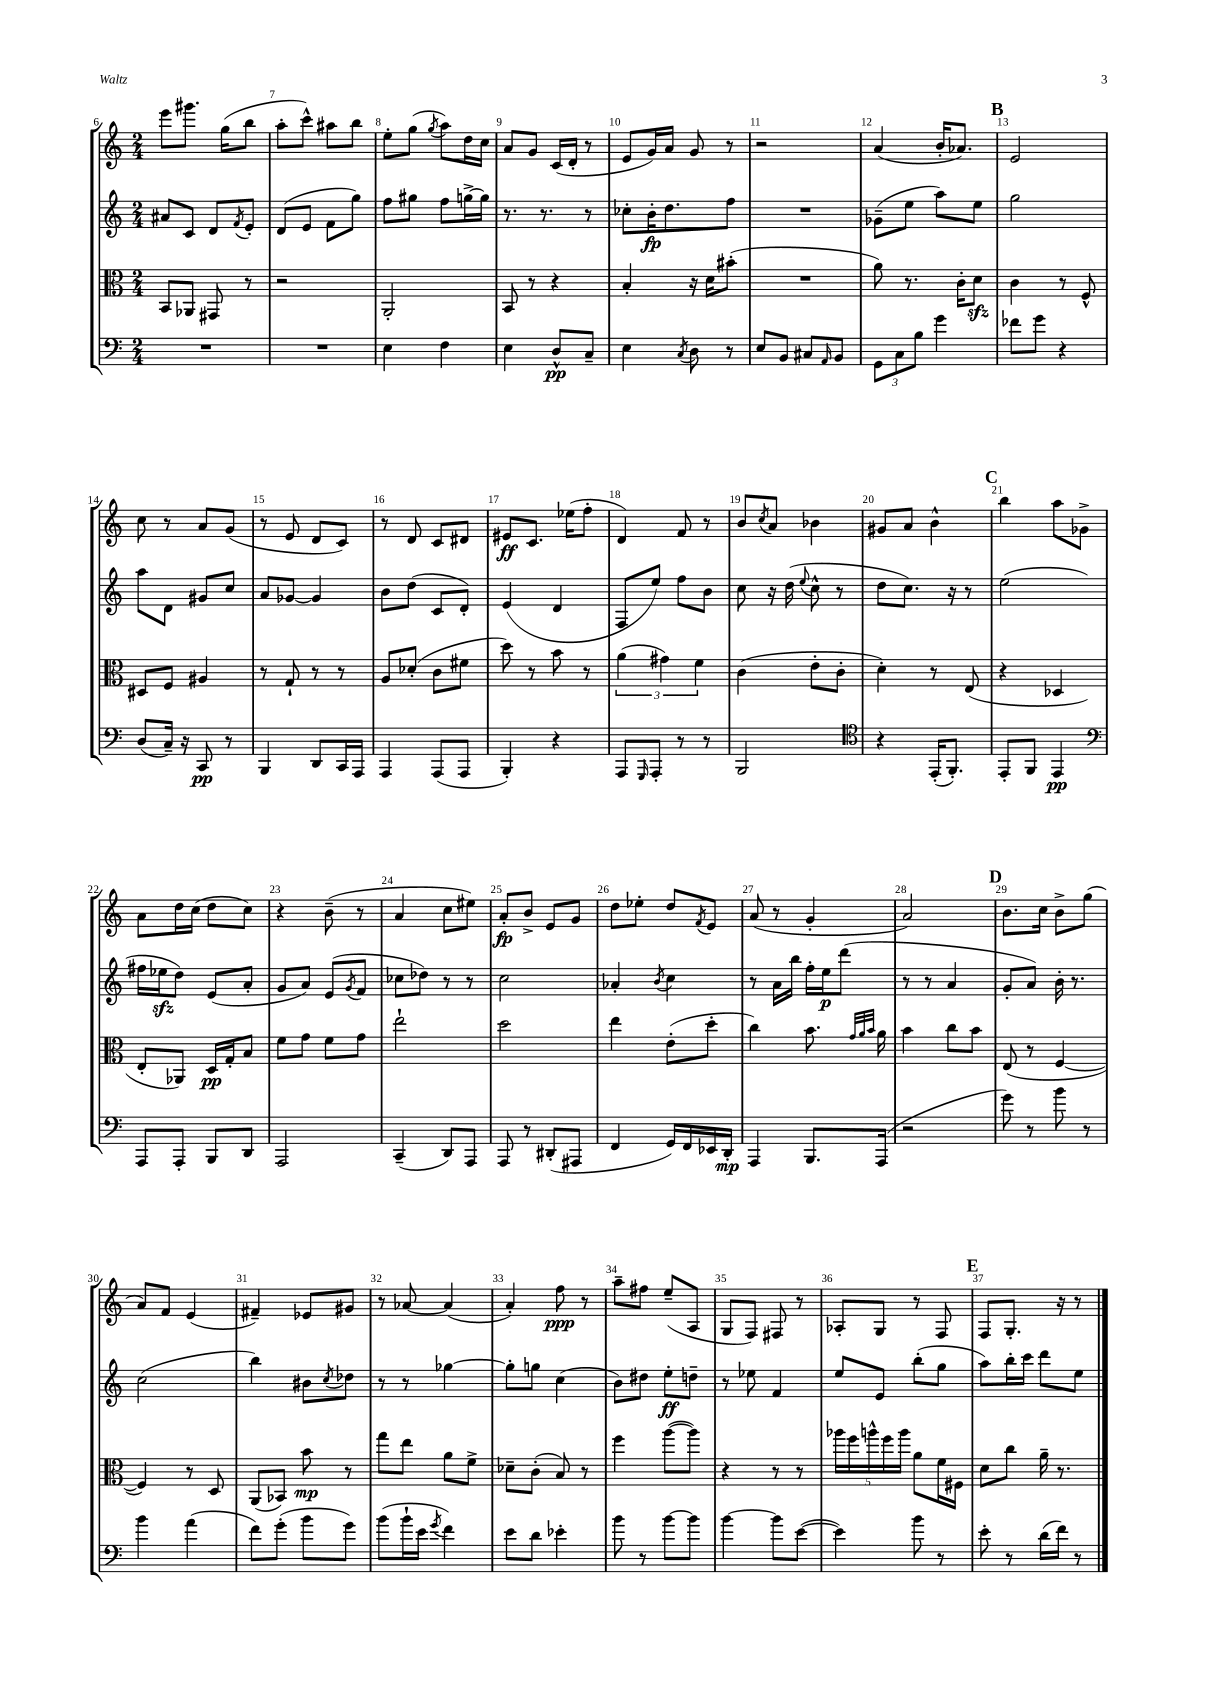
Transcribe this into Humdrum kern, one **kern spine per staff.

**kern	**kern	**kern	**kern
*staff4	*staff3	*staff2	*staff1
*clefF4	*clefC3	*clefG2	*clefG2
*k[]	*k[]	*k[]	*k[]
*M2/4	*M2/4	*M2/4	*M2/4
2r	8BB/L	8a#/L	8eee\L
.	8AA-/J	8c/J	8.ggg#\J
.	8GG#/	8d/L	.
.	.	.	(16gg\LK
.	.	8qf/	.
.	8r	8e'/J	8bb\J
=	=	=	=
2r	2r	(8d/L	8aa'\L
.	.	8e/J	8ccc^^\J)
.	.	8f\L	8aa#\L
.	.	8gg\J)	8bb\J
=	=	=	=
4E\	2AA'/	8ff\L	8ee'\L
.	.	8gg#\J	(8gg\J
.	.	.	8qgg/
4F\	.	8ff\L	8aa\L)
.	.	[16gg^\L	16dd\L
.	.	16gg\]JJ	16cc\JJ
=	=	=	=
4E\	8BB/	8.r	8a/L
.	8r	.	8g/J
.	.	8.r	.
8D^^/L	4r	.	(16c/LL
.	.	.	16d'/JJ
8C~/J	.	8r	8r
=	=	=	=
4E\	4B'/	8cc-'\L	8e/L
.	.	16b'\K	16g/L)
.	.	8.dd\	16a/JJ
8qC/	.	.	.
8D\	16r	.	8g/
.	16d\LK	.	.
8r	(8b#'\J	8ff\J	8r
=	=	=	=
8E/L	2r	2r	2r
8BB/J	.	.	.
8C#/L	.	.	.
16qqAA/	.	.	.
8BB/J	.	.	.
=	=	=	=
12GG\L	8a\)	(8g-~\L	(4a/
12C\	.	.	.
.	8.r	8ee\J	.
12B\J	.	.	.
4g\	.	8aa\L)	16b'/LK
.	16c'\LK	.	8.a-/J)
.	8d\J	8ee\J	.
=	=	=	=
8f-\L	4c\	2gg\	2e/
8g\J	.	.	.
4r	8r	.	.
.	8F^^/	.	.
=	=	=	=
(8D/L	8D#/L	8aa\L	8cc\
16C~/Jk)	8F/J	8d\J	8r
16r	.	.	.
8CC/	4A#/	8g#/L	8a/L
8r	.	8cc/J	(8g/J
=	=	=	=
4BBB/	8r	8a/L	8r
.	8G`/	[8g-/J	8e/
8DD/L	8r	4g-/]	8d/L
16CC/L	8r	.	8c/J)
16AAA/JJ	.	.	.
=	=	=	=
4AAA/	8A/L	8b\L	8r
.	(8d-'/J	(8dd\J	8d/
(8AAA/L	8c\L	8c/L	8c/L
8AAA/J	8f#\J	8d'/J)	8d#/J
=	=	=	=
4BBB'/)	8dd\)	(4e/	8e#/L
.	8r	.	8.c/J
4r	8b\	4d/	.
.	.	.	(16ee-\LK
.	8r	.	8ff'\J
=	=	=	=
8AAA/L	(6a\	8F/L	4d/)
16qqGGG/	.	.	.
8AAA'/J	.	8ee/J)	.
.	6g#\)	.	.
8r	.	8ff\L	8f/
.	6f\	.	.
8r	.	8b\J	8r
=	=	=	=
2BBB/	(4c\	8cc\	8b/L
.	.	.	8qcc/
.	.	16r	8a/J
.	.	(16dd\	.
.	.	8qqee/	.
.	8e'\L	8cc^^\	4b-\
.	8c'\J	8r	.
=	=	=	=
*clefC4	*	*	*
4r	4d'\)	8dd\L	8g#/L
.	.	8.cc\J)	8a/J
(16EE'/LK	8r	.	4b^^\
8.FF'/J)	.	16r	.
.	(8E/	8r	.
=	=	=	=
8EE'/L	4r	(2ee\	4bb\
8FF/J	.	.	.
4EE/	4D-/	.	8aa\L
.	.	.	8g-^\J
=	=	=	=
*clefF4	*	*	*
8AAA/L	8E'/L	16ff#\LL	8a\L
.	.	16ee-\J	.
8AAA'/J	8AA-/J)	8dd\J)	16dd\L
.	.	.	(16cc\JJ
8BBB/L	16D/LL	(8e/L	8dd\L
.	16G'/J	.	.
8DD/J	8B/J	8a'/J	8cc\J)
=	=	=	=
2AAA/	8f\L	8g/L	4r
.	8g\J	8a/J)	.
.	8f\L	(8e/L	(8b~\
.	.	8qg/	.
.	8g\J	8f/J	8r
=	=	=	=
(4CC~/	2ee`\	8cc-\L	4a/
.	.	8dd-\J)	.
8DD/L)	.	8r	8cc\L
8AAA/J	.	8r	8ee#\J)
=	=	=	=
8AAA/	2dd\	2cc\	8a'/L
8r	.	.	8b^/J
(8DD#'/L	.	.	8e/L
8AAA#/J	.	.	8g/J
=	=	=	=
4FF/	4ee\	4a-'/	8dd\L
.	.	.	8ee-'\J
.	.	8qb/	.
16GG/LL)	(8e'\L	4cc\	8dd/L
16FF/	.	.	.
.	.	.	8qf/
16EE-/	8dd'\J	.	8e/J
16DD'/JJ	.	.	.
=	=	=	=
4AAA/	4cc\)	8r	(8a/
.	.	16a\LL	8r
.	.	16bb\JJ	.
8.BBB/L	8.b\	16ff'\LL	4g'/
.	.	16ee\J	.
.	.	(8ddd\J	.
.	32qqg/LLL	.	.
.	32qqa/	.	.
.	32qqb/JJJ	.	.
(16AAA/Jk	16a\	.	.
=	=	=	=
2r	4b\	8r	2a/)
.	.	8r	.
.	8cc\L	4a/	.
.	8b\J	.	.
=	=	=	=
8g\)	(8E/	8g'/L	8.b\L
8r	8r	8a/J)	.
.	.	.	16cc\Jk
8b\	[4F/	16b'\	8b^\L
.	.	8.r	.
8r	.	.	(8gg\J
=	=	=	=
4b\	4F/])	(2cc\	8a/L)
.	.	.	8f/J
(4a\	8r	.	(4e/
.	8D/	.	.
=	=	=	=
8f\L)	(8AA/L	4bb\)	4f#~/)
(8g'\J	8BB-/J)	.	.
8b\L	8b\	8b#\L	8e-/L
.	.	8qcc/	.
8g\J)	8r	8dd-\J	8g#/J
=	=	=	=
(8b\L	8gg\L	8r	8r
16b`\L	8ee\J	8r	[8a-/
16e\JJ	.	.	.
8qg/	.	.	.
4f\)	8a\L	[4gg-\	(4a-/]
.	8f^\J	.	.
=	=	=	=
8e\L	8d-~\L	8gg-'\]L	4a'/)
8d\J	(8c'\J	8gg\J	.
4e-'\	8B/)	(4cc\	8ff\
.	8r	.	8r
=	=	=	=
8b\	4ff\	8b\L)	8aa~\L
8r	.	8dd#\J	8ff#\J
[8b\L	([8aa\L	8ee'\L	(8ee~/L
8b\]J	8aa\]J)	8dd~\J	8A/J
=	=	=	=
[4b\	4r	8r	8G/L
.	.	8ee-\	8F/J)
8b\]L	8r	4f/	8F#/
([8e\J	8r	.	8r
=	=	=	=
4e\])	20aa-\LL	8ee/L	8A-'/L
.	20ff\	.	.
.	20aa^^\	.	.
.	.	8e/J	8G/J
.	20ff\	.	.
.	20aa\JJ	.	.
8b\	8a\L	(8bb'\L	8r
8r	16f\L	8gg\J	8F/
.	16F#\JJ	.	.
=	=	=	=
8e'\	8d\L	8aa\L)	8F/L
8r	8cc\J	16bb'\L	8.G'/J
.	.	16ccc\JJ	.
(16d\LL	16a~\	8ddd\L	.
16f\JJ)	8.r	.	16r
8r	.	8ee\J	8r
==	==	==	==
*-	*-	*-	*-
